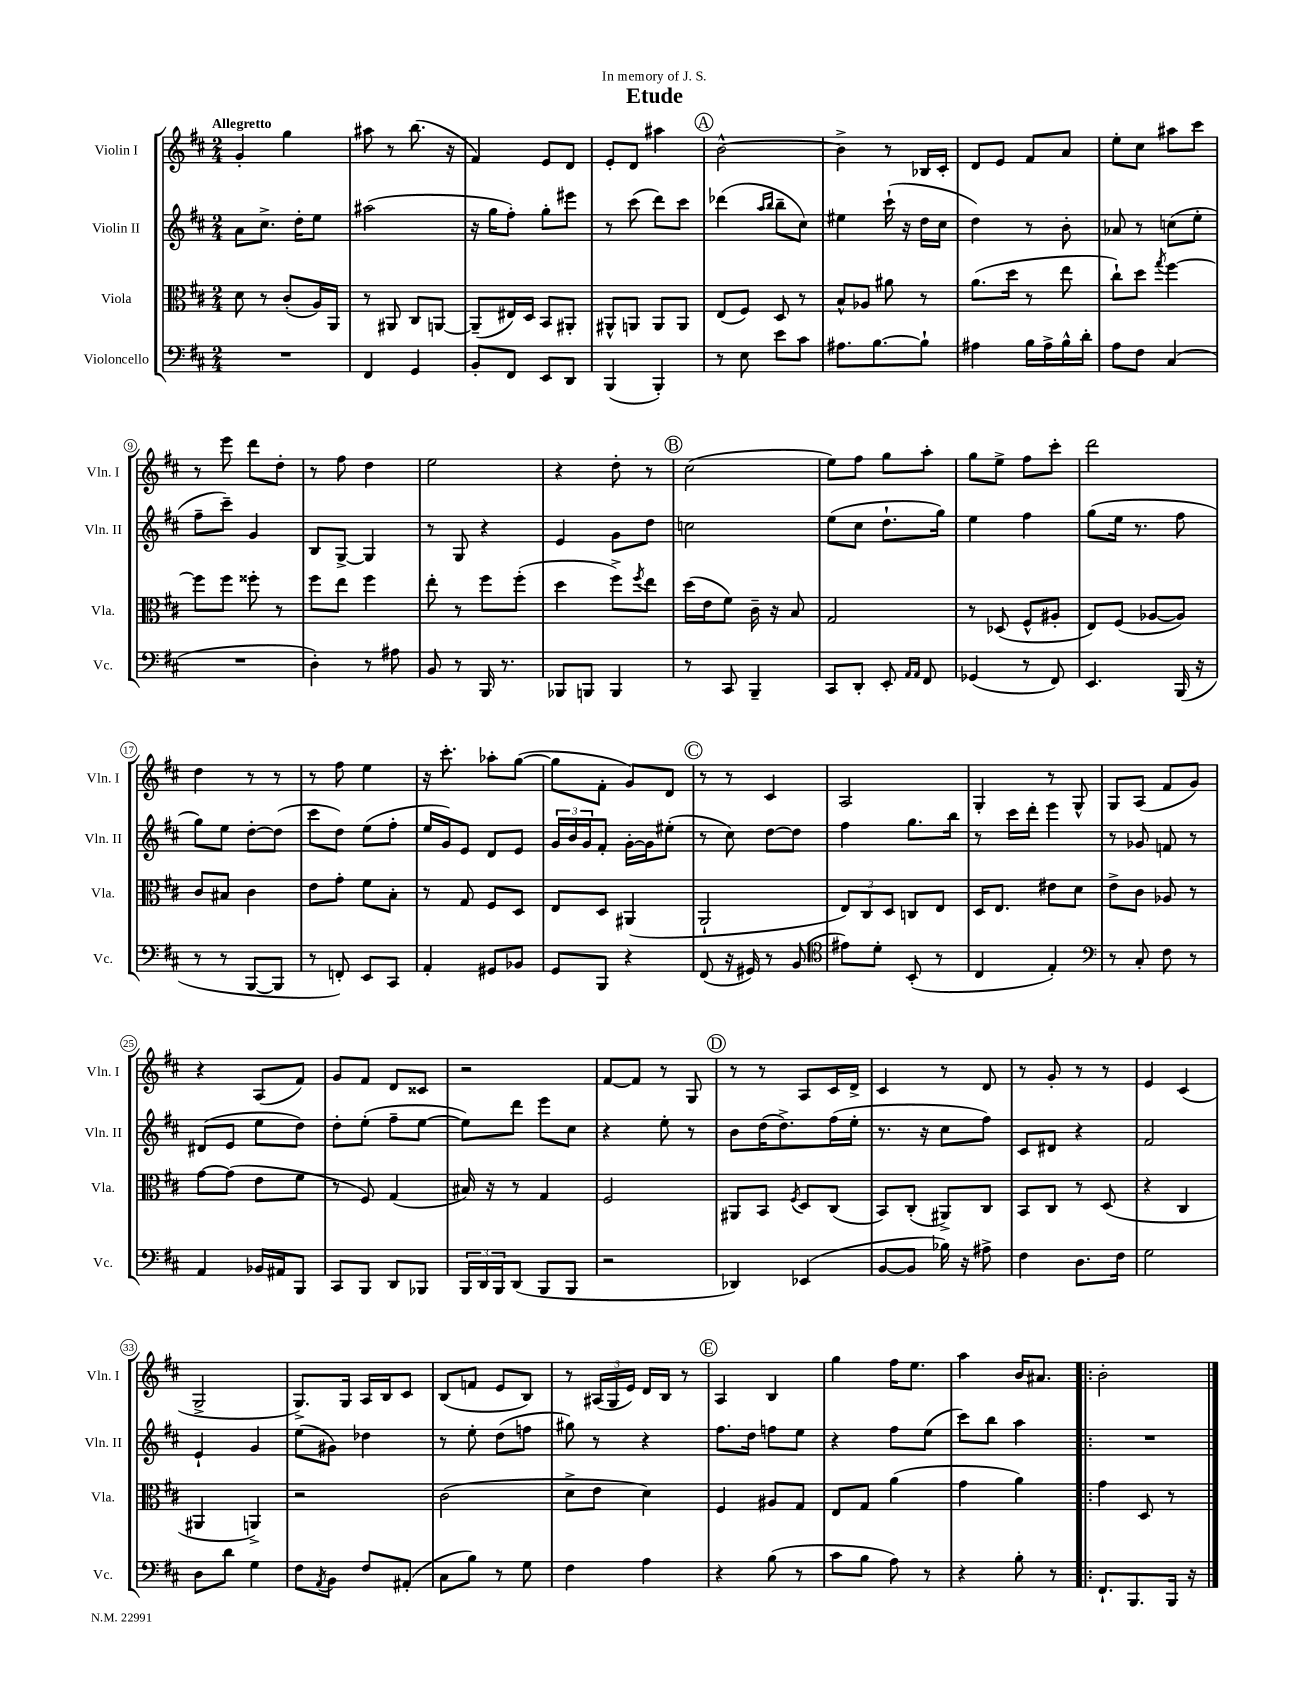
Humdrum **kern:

**kern	**kern	**kern	**kern
*part4	*part3	*part2	*part1
*staff4	*staff3	*staff2	*staff1
*I"Violoncello	*I"Viola	*I"Violin II	*I"Violin I
*I'Vc.	*I'Vla.	*I'Vln. II	*I'Vln. I
*clefF4	*clefC3	*clefG2	*clefG2
*k[f#c#]	*k[f#c#]	*k[f#c#]	*k[f#c#]
*M2/4	*M2/4	*M2/4	*M2/4
=1	=1	=1	=1
!	!	!	!LO:TX:a:B:t=Allegretto
2r	8d\	8a\L	4g'/
.	8r	8.cc#^\J	.
.	(8c#'/L	.	4gg\
.	.	16dd'\KL	.
.	16A/L)	8ee\J	.
.	16AA/JJ	.	.
=2	=2	=2	=2
4FF#/	8r	(2aa#X\	8aa#X\
.	8AA#X/	.	8r
4GG/	8C#/L	.	(8.bb\
.	[8AAn/J	.	.
.	.	.	16r
=3	=3	=3	=3
8BB'/L	(8AA~/L]	16r	4f#/)
.	.	16gg\KL	.
8FF#/J	16E#X/L)	8ff#'\J)	.
.	16D/JJ	.	.
8EE/L	8BB/L	8gg'\L	8e/L
8DD/J	8AA#X'/J	8eee#X\J	8d/J
=4	=4	=4	=4
(4BBB/	8AA#X^^/L	8r	8e'/L
.	8AAn/J	(8ccc#\	8d/J
4BBB'/)	8AA/L	8ddd\L)	4aa#X\
.	8AA/J	8ccc#\J	.
!!LO:REH:place=s1:t=A
=5	=5	=5	=5
8r	(8E/L	(4ddd-X\	[2b^^\
8E\	8F#/J)	.	.
.	.	16qqaa/LL	.
.	.	16qqbb/JJ	.
8e\L	8D/	8bb~\L	.
8c#\J	8r	8cc#\J)	.
=6	=6	=6	=6
8.A#X\L	8B^^/L	4ee#X\	4b^\]
.	8A-X/J	.	.
[8.B\	.	.	.
.	8a#X\	(16ccc#`\	8r
.	.	16r	.
8B`\J]	8r	16dd\LL	16B-X/LL
.	.	16cc#\JJ	16c#'/JJ
=7	=7	=7	=7
4A#X\	(8.a\L	4dd\)	8d/L
.	.	.	8e/J
.	16dd\Jk	.	.
16B\LL	8r	8r	8f#/L
16A#^\	.	.	.
16B^^\	8ee\	8b'\	8a/J
16d'\JJ	.	.	.
=8	=8	=8	=8
8A\L	8cc#`\L)	8a-X/	8ee'\L
8F#\J	8dd\J	8r	8cc#\J
.	8qgg/	.	.
(4C#/	[4ff#\	(8ccn\L	8aa#X\L
.	.	8ee'\J	8ccc#\J
!!LO:LB:g=z
=9	=9	=9	=9
2r	8ff#\L]	8ff#~\L	8r
.	8ff#\J	8ccc#~\J)	8eee\
.	8ff##X'\	4g/	8ddd\L
.	8r	.	8dd'\J
=10	=10	=10	=10
4D'\)	8ff#\L	8B/L	8r
.	8ee\J	[8G^/J	8ff#\
8r	4ff#\	4G/]	4dd\
8A#X\	.	.	.
=11	=11	=11	=11
8BB/	8ee'\	8r	2ee\
8r	8r	8G/	.
16BBB/	8ff#\L	4r	.
8.r	.	.	.
.	(8ff#'\J	.	.
=12	=12	=12	=12
8BBB-X/L	4dd\	4e/	4r
8BBBn/J	.	.	.
4BBB/	8ff#^\L)	8g\L	8dd'\
.	8qff#/	.	.
.	8ee\J	8dd\J	8r
!!LO:REH:place=s1:t=B
=13	=13	=13	=13
8r	(16dd\LL	2ccn\	(2cc#\
.	16e\J	.	.
8CC#/	8f#\J)	.	.
4BBB~/	16c#~\	.	.
.	16r	.	.
.	8B/	.	.
=14	=14	=14	=14
8CC#/L	2G/	(8ee\L	8ee\L)
8DD'/J	.	8cc#\J	8ff#\J
8EE'/	.	8.dd`\L	8gg\L
16qqAA/LL	.	.	.
16qqAA/JJ	.	.	.
8FF#/	.	.	8aa'\J
.	.	16gg\Jk)	.
=15	=15	=15	=15
(4GG-X/	8r	4ee\	8gg\L
.	(8D-X/	.	8ee^\J
8r	8F#^^/L	4ff#\	8ff#\L
8FF#/)	8A#X'/J	.	8ccc#'\J
=16	=16	=16	=16
4.EE/	8E/L)	(8gg\L	2ddd\
.	(8F#/J	16ee\Jk	.
.	.	8.r	.
.	[8A-X/L	.	.
(16BBB/	8A-/J])	8ff#\	.
16r	.	.	.
!!LO:LB:g=z
=17	=17	=17	=17
8r	8c#/L	8gg\L)	4dd\
8r	8B#X/J	8ee\J	.
[8BBB/L	4c#\	[8dd'\L	8r
8BBB/J]	.	(8dd\J]	8r
=18	=18	=18	=18
8r	8e\L	8ccc#\L	8r
8FFn'/)	8g'\J	8dd\J)	8ff#\
8EE/L	8f#\L	(8ee\L	4ee\
8CC#/J	8B'\J	8ff#'\J	.
=19	=19	=19	=19
4AA'/	8r	16ee/LL	16r
.	.	16g/J)	8.ccc#'\
.	8G/	8e/J	.
8GG#X/L	8F#/L	8d/L	8aa-X'\L
8BB-X/J	8D/J	8e/J	([8gg\J
=20	=20	=20	=20
8GG/L	8E/L	24g/LL	8gg\L]
.	.	24b/	.
.	.	24g/J	.
8BBB/J	8D/J	8f#'/J	8f#'\J
4r	(4AA#X/	[16g'\LL	8g/L)
.	.	16g\J]	.
.	.	(8ee#X'\J	8d/J
!!LO:REH:place=s1:t=C
=21	=21	=21	=21
(8FF#/	2AA`/	8r	8r
16r	.	8cc#\)	8r
16GG#X/)	.	.	.
8r	.	[8dd\L	4c#/
(8BB/	.	8dd\J]	.
=22	=22	=22	=22
*clefC4	*	*	*
8e#X\L)	12E/L)	4ff#\	2A/
.	12C#/	.	.
8d'\J	.	.	.
.	12D/J	.	.
(8BB'/	8Cn/L	8.gg\L	.
8r	8E/J	.	.
.	.	16bb\Jk	.
=23	=23	=23	=23
4C#/	16D/KL	8r	4G'/
.	8.E/J	.	.
.	.	16ccc#\LL	.
.	.	16ddd'\JJ	.
4E'/)	8e#X\L	4eee\	8r
.	8d\J	.	8G^^/
=24	=24	=24	=24
*clefF4	*	*	*
8r	8e^\L	8r	8G/L
8C#'/	8c#\J	8g-X/	(8A/J
8F#\	8A-X/	8fn/	8f#/L
8r	8r	8r	8g/J)
!!LO:LB:g=z
=25	=25	=25	=25
4AA/	[8g\L	(8d#X/L	4r
.	(8g\J]	8e/J	.
16BB-X/LL	8e\L	8ee\L	(8A/L
16AA#X/J	.	.	.
8BBB/J	8f#\J	8dd\J)	8f#/J)
=26	=26	=26	=26
8CC#/L	8r	8dd'\L	8g/L
8BBB/J	8F#/)	(8ee'\J	8f#/J
8DD/L	(4G/	8ff#~\L	8d/L
8BBB-X/J	.	[8ee\J	8c##X/J
=27	=27	=27	=27
24BBB/LL	16B#X/)	8ee\L])	2r
24DD/	.	.	.
.	16r	.	.
24BBB/J	.	.	.
(8DD/J	8r	8ddd\J	.
8BBB/L	4G/	8eee\L	.
8BBB/J	.	8cc#\J	.
=28	=28	=28	=28
2r	2F#/	4r	[8f#/L
.	.	.	8f#/J]
.	.	8ee'\	8r
.	.	8r	8G/
!!LO:REH:place=s1:t=D
=29	=29	=29	=29
4DD-X/)	8AA#X/L	8b\L	8r
.	8BB/J	(16dd\K	8r
.	.	8.dd^\)	.
.	8qF#/	.	.
(4EE-X/	8D/L	.	8A/L
.	(8C#/J	(16ff#\L	16c#/L
.	.	16ee'\JJ	16d^/JJ
=30	=30	=30	=30
[8BB/L	8BB/L)	8.r	4c#/
8BB/J]	(8C#'/J	.	.
.	.	16r	.
16B-X\)	8AA#X^/L)	8cc#\L	8r
16r	.	.	.
8A#X^\	8C#/J	8ff#\J)	8d/
=31	=31	=31	=31
4F#\	8BB/L	8c#/L	8r
.	8C#/J	8d#X/J	8g'/
8.D\L	8r	4r	8r
.	(8D/	.	8r
16F#\Jk	.	.	.
=32	=32	=32	=32
2G\	4r	2f#/	4e/
.	4C#/	.	(4c#/
!!LO:LB:g=z
=33	=33	=33	=33
8D\L	4AA#X/	4e`/	2G^/
8d\J	.	.	.
4G\	4AAn^/)	4g/	.
=34	=34	=34	=34
8F#\L	2r	(8ee\L	8.G^/L)
8qAA/	.	.	.
8BB\J	.	8g#X\J)	.
.	.	.	16G/Jk
8F#/L	.	4dd-X\	16A/LL
.	.	.	16B/J
(8AA#X'/J	.	.	8c#/J
=35	=35	=35	=35
8C#\L	(2c#\	8r	(8B/L
8B\J)	.	8ee'\	8fn/J
8r	.	(8dd\L	8e/L
8G\	.	8ffn\J	8B/J)
=36	=36	=36	=36
4F#\	8d^\L	8gg#X\)	8r
.	8e\J	8r	(24A#X/LL
.	.	.	24G/
.	.	.	24e/JJ)
4A\	4d\)	4r	16d/LL
.	.	.	16B/JJ
.	.	.	8r
!!LO:REH:place=s1:t=E
=37	=37	=37	=37
4r	4F#/	8.ff#\L	4A/
.	.	16dd\Jk	.
(8B\	8A#X/L	8ffn\L	4B/
8r	8G/J	8ee\J	.
=38	=38	=38	=38
8c#\L	8E/L	4r	4gg\
8B\J	8G/J	.	.
8A\)	(4a\	8ff#\L	16ff#\KL
.	.	.	8.ee\J
8r	.	(8ee\J	.
=39	=39	=39	=39
4r	4g\	8ccc#\L)	4aa\
.	.	8bb\J	.
8B'\	4a\)	4aa\	16b/KL
.	.	.	8.a#X/J
8r	.	.	.
=40!|:	=40!|:	=40!|:	=40!|:
8.FF#`/L	4g\	2r	2b'\
8.BBB/	.	.	.
.	8D/	.	.
16BBB/Jk	8r	.	.
16r	.	.	.
==	==	==	==
*-	*-	*-	*-
